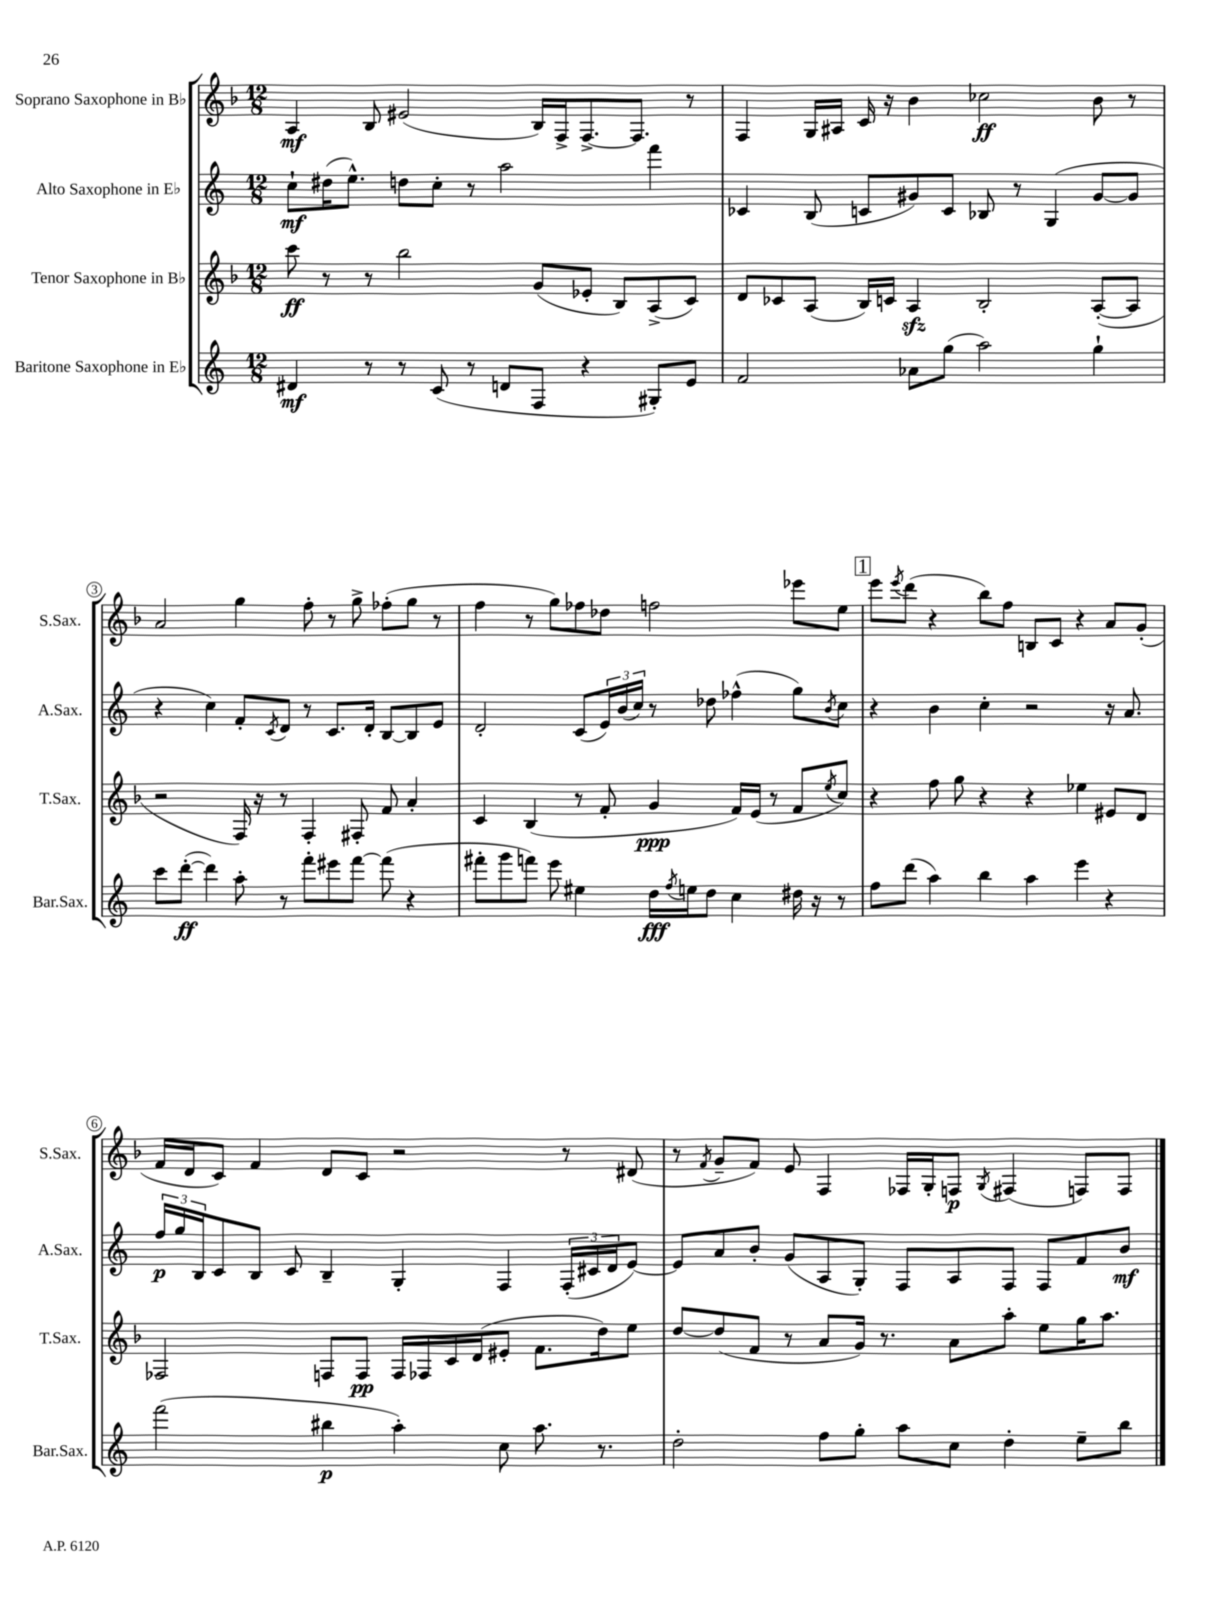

**kern	**kern	**kern	**kern
*staff4	*staff3	*staff2	*staff1
*clefG2	*clefG2	*clefG2	*clefG2
*k[]	*k[b-]	*k[]	*k[b-]
*M12/8	*M12/8	*M12/8	*M12/8
4d#	8ccc	8cc`	4A
.	8r	(16dd#	.
.	.	8.ee^^)	.
8r	8r	.	8B-
8r	2bb-	8dd	(2e#
(8c	.	8cc'	.
8r	.	8r	.
8d	.	2aa	.
8F	(8g	.	16B-)
.	.	.	16F^
4r	8e-'	.	[8.F^
.	8B-)	.	.
.	.	.	8.F]
8G#')	(8A^	4fff	.
8e	8c)	.	8r
=	=	=	=
2f	8d	4c-	4F
.	8c-	.	.
.	(8A	(8B	16G
.	.	.	16A#
.	16B-)	8c	16c
.	16c	.	16r
8a-	4A	8g#)	4b-
(8gg	.	8c	.
2aa)	2B-'	8B-	2cc-
.	.	8r	.
.	.	(4G	.
4gg`	([8A'	[8g#	8b-
.	8A]	8g#]	8r
=	=	=	=
8ccc	2r	4r	2a
([8ddd'	.	.	.
4ddd])	.	4cc)	.
8aa'	16F)	8f'	4gg
.	16r	.	.
.	.	8qc	.
8r	8r	8d	.
8fff'	4F'	8r	8ff'
8eee#	.	8.c	8r
[8fff	8F#'	.	8gg^
.	.	16d'	.
(8fff]	8f	[8B	(8ff-'
4r	4a'	8B]	8gg
.	.	8e	8r
=	=	=	=
8fff#'	4c	2d'	4ff
8ggg	.	.	.
8fff)	(4B-	.	8r
8eee	.	.	8gg)
4ee#	8r	(8c	8ff-
.	8f'	24e)	8dd-
.	.	(24b	.
.	.	24cc)	.
16dd	4g	8r	2ff
8qff	.	.	.
16ee	.	.	.
8dd	.	8dd-	.
4cc	16f)	(4ff-^^	.
.	(16e	.	.
.	8r	.	.
16dd#	8f	8gg)	8eee-
16r	.	.	.
.	8qee	8qb	.
8r	8cc)	8cc	8ee
=	=	=	=
8ff	4r	4r	8eee
.	.	.	8qeee
(8ddd	.	.	(8ddd
4aa)	8ff	4b	4r
.	8gg	.	.
4bb	4r	4cc'	8bb-)
.	.	.	8ff
4aa	4r	2r	8B
.	.	.	8c
4eee	4ee-	.	4r
4r	8e#	16r	8a
.	.	8.a	.
.	8d	.	(8g'
=	=	=	=
(2fff	2F-	24ff	16f
.	.	24gg	.
.	.	.	16d
.	.	24B	.
.	.	8c	8c)
.	.	8B	4f
.	.	8c	.
4bb#	8F	4B~	8d
.	8F	.	8c
4aa')	16F	4G'	2r
.	16F-	.	.
.	16c	.	.
.	(16d	.	.
8cc	8e#'	4F	.
8.aa	8.f	.	.
.	.	(24F'	8r
.	.	24c#	.
8.r	16dd)	.	.
.	.	24d	.
.	8ee	[8e)	(8d#
=	=	=	=
2dd'	[8dd	8e]	8r
.	.	.	8qf
.	(8dd]	8a	8g~
.	8f	8b'	8f)
.	8r	(8g	8e
8ff	8a	8A	4F
8gg'	16g)	8G')	.
.	8.r	.	.
8aa	.	8F	16F-
.	.	.	16G'
8cc	8a	8A	8F
.	.	.	8qG
4dd'	8aa'	8F	(4F#
.	8ee	8F	.
8ee~	16gg	8f	8F)
.	8.aa	.	.
8bb	.	8b	8F
==	==	==	==
*-	*-	*-	*-
